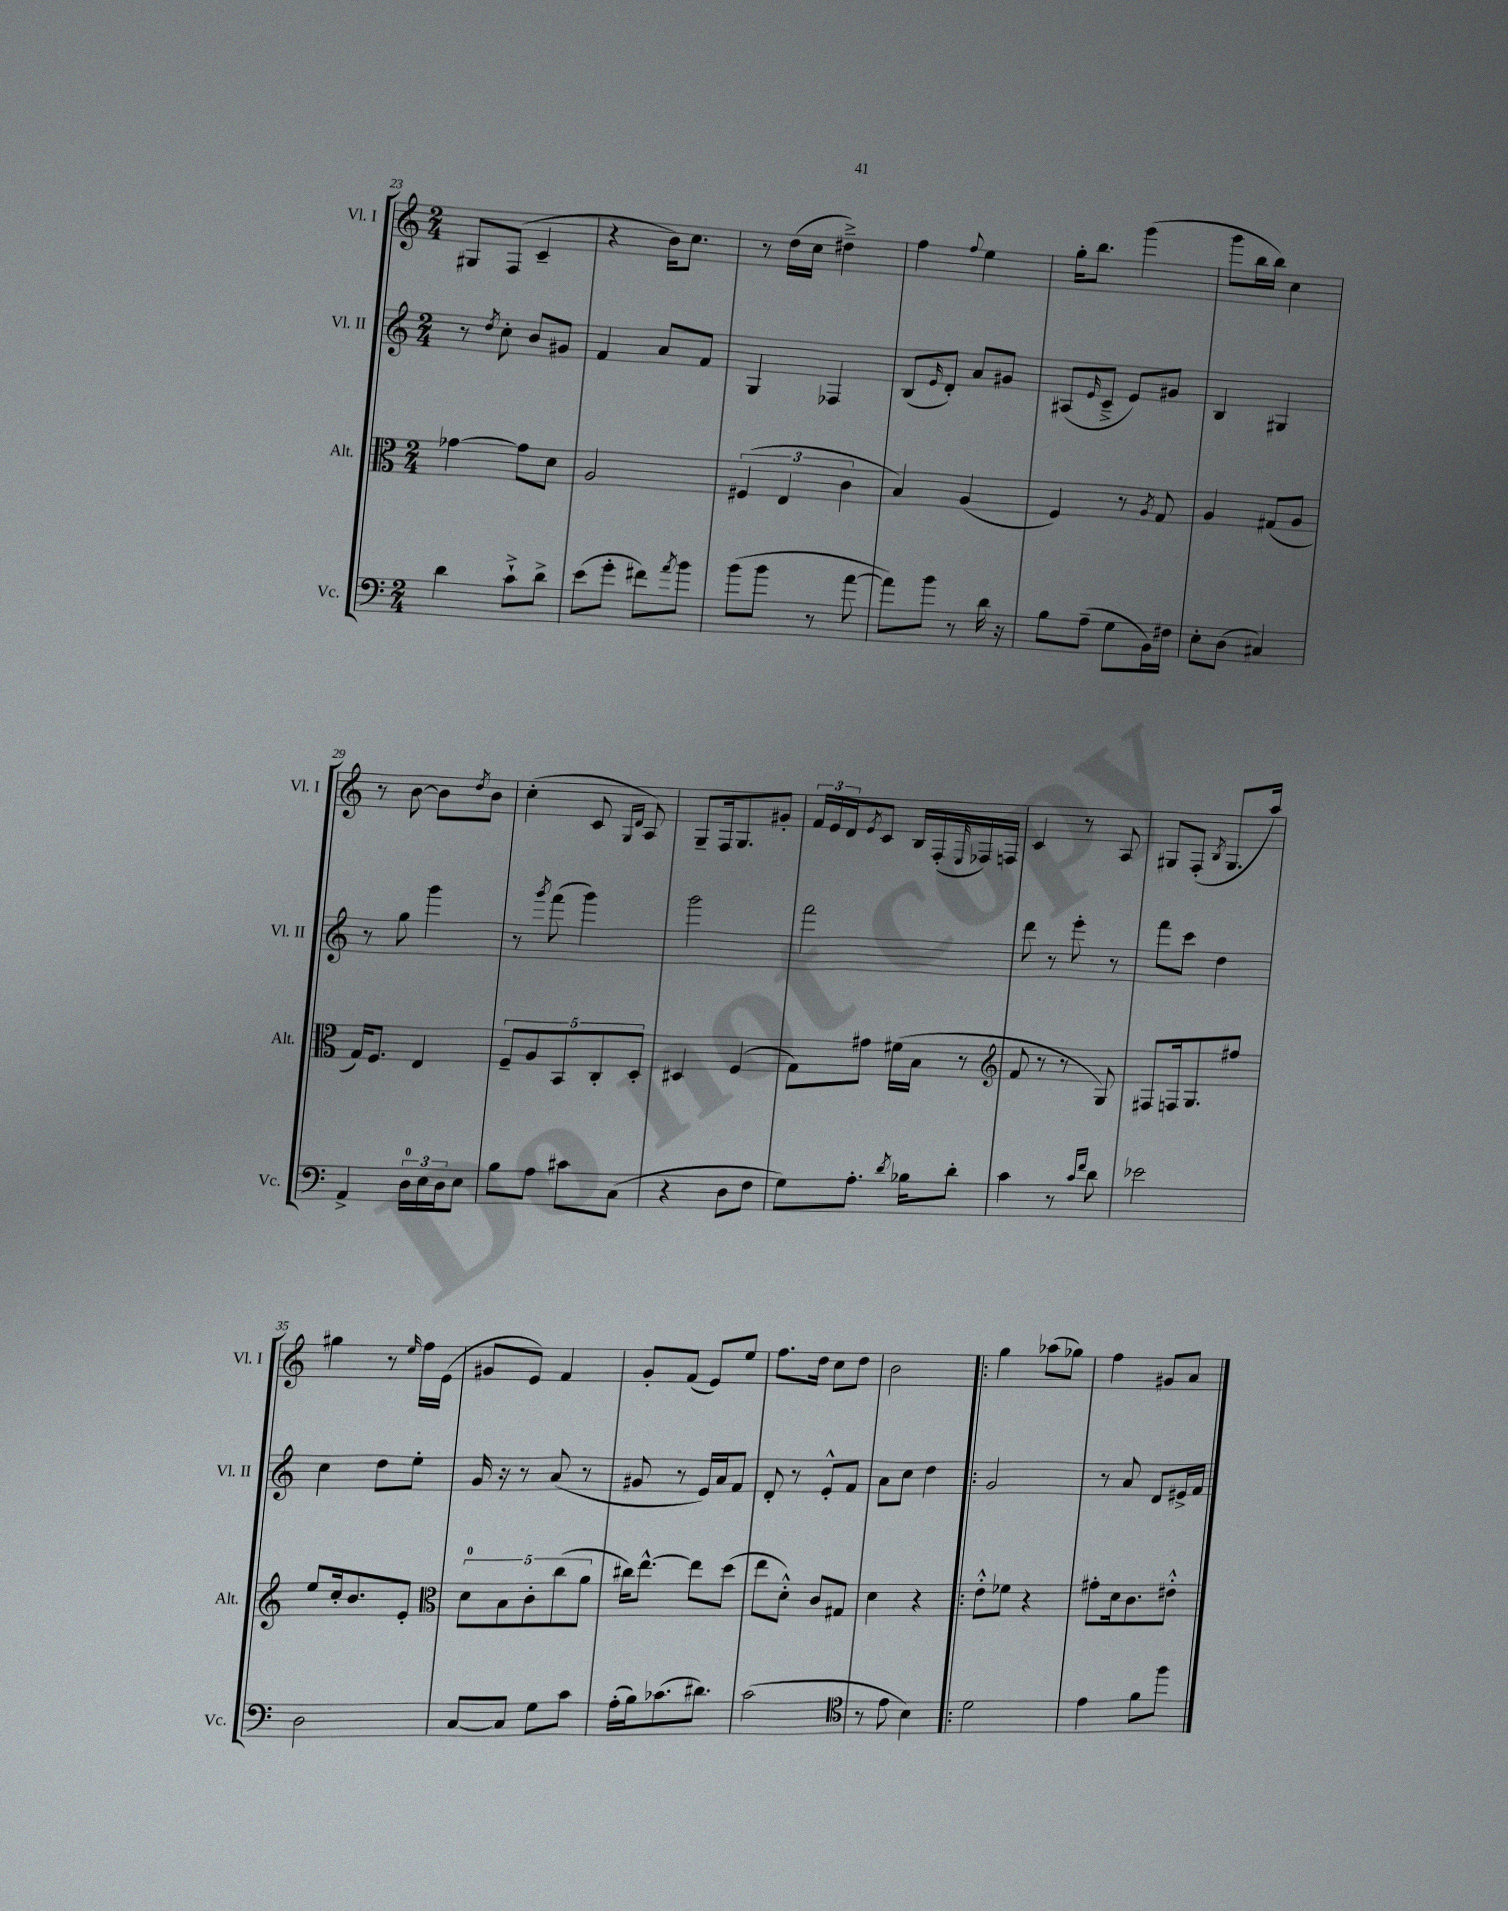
<<
\new StaffGroup <<
\new Staff = "s0" \with { instrumentName = "Vl. I" shortInstrumentName = "Vl. I" } {
    \clef treble \key c \major \numericTimeSignature \time 2/4
    gis8 f8( c'4-- |
    r4 b'16) c''8. |
    r8 d''16( c''16 dis''4--->) |
    f''4 \appoggiatura { f''8 } e''4 |
    g''16-. b''8. g'''4( |
    g'''8 b''16 b''16) c''4 |
    r8 b'8~ b'8 \acciaccatura { d''8 } b'8 |
    c''4-.( c'8 \grace { g16 d'16 } a8) |
    g8-- f16 g8. gis'8-. |
    \tuplet 3/2 { f'16 e'16 d'16 } \acciaccatura { e'8 } c'8 b16 f16-.( \grace { e16 } fes16) f16 |
    c'4 r8 a8 |
    gis8 f8-.( \acciaccatura { b8 } gis8. a''16) |
    gis''4 r8 \grace { e''16 } f''16 e'16( |
    gis'8 e'8) f'4 |
    g'8-. f'8( e'8) e''8 |
    f''8. d''16 c''8 d''8 |
    b'2 |
    \bar ".|:" g''4 aes''8( ges''8) |
    f''4 gis'8 a'8 \bar "|." |
}
\new Staff = "s1" \with { instrumentName = "Vl. II" shortInstrumentName = "Vl. II" } {
    \clef treble \key c \major \numericTimeSignature \time 2/4
    r8 \acciaccatura { d''8 } c''8-. b'8 gis'8 |
    f'4 a'8 f'8 |
    g4 fes4 |
    b8( \grace { e'16 } d'8-.) a'8 gis'8 |
    ais8( \grace { e'16 } c'8---> e'8) gis'8 |
    b4 gis4 |
    r8 g''8 g'''4 |
    r8 \acciaccatura { g'''8 } f'''8( g'''4) |
    g'''2 |
    f'''2 |
    d'''8 r8 e'''8-. r8 |
    f'''8 c'''8 d''4 |
    c''4 d''8 e''8-. |
    g'16 r16 r8 a'8( r8 |
    gis'8 r8 e'16) a'16 f'8 |
    d'8-. r8 e'8-.-^ f'8 |
    a'8 c''8 d''4 |
    \bar ".|:" g'2 |
    r8 a'8 d'8 eis'16-> f'16 \bar "|." |
}
\new Staff = "s2" \with { instrumentName = "Alt." shortInstrumentName = "Alt." } {
    \clef alto \key c \major \numericTimeSignature \time 2/4
    ges'4~ ges'8 d'8 |
    a2 |
    \tuplet 3/2 { fis4( e4 c'4 } |
    b4) a4( |
    f4) r8 \acciaccatura { a8 } g8 |
    a4 gis8( a8 |
    g16) f8. e4 |
    \tuplet 5/4 { f8-- a8 b,8 c8-. d8-. } |
    dis4 f4( |
    g8) gis'8 fis'16( b16 r8 |
    \clef treble f'8 r8 r8 g8) |
    fis8 f16 g8. fis''8 |
    e''8 c''16-. b'8. e'8-. |
    \clef alto \tuplet 5/4 { d'8-0 b8 c'8-. c''8( a'8 } |
    cis''16) e''8.~-^ e''8 d''8( |
    e''8 d'8-.-^) c'8 gis8 |
    d'4 r4 |
    \bar ".|:" e'8-.-^ fes'8 r4 |
    gis'8-. d'16 c'8. eis'8-.-^ \bar "|." |
}
\new Staff = "s3" \with { instrumentName = "Vc." shortInstrumentName = "Vc." } {
    \clef bass \key c \major \numericTimeSignature \time 2/4
    d'4 c'8-!-> d'8-> |
    e'8( g'8-. fis'8) \acciaccatura { a'8 } b'8 |
    b'8( b'8 r8 a'8~ |
    a'8) b'8 r8 d'16 r16 |
    b8 a8--( g8 b,16) fis16 |
    e8-. d8( cis4) |
    a,4-> \tuplet 3/2 { d16-0 e16 d16 } e8 |
    b8 a8 cis'8 c8( |
    r4 d8 f8 |
    g8) a8.-. \acciaccatura { d'8 } bes16 d'8-. |
    c'4 r8 \grace { c'16 f'16 } d'8 |
    ees'2 |
    d2 |
    c8~ c8 g8 c'8 |
    a16-.( b16) ces'8.( dis'8.) |
    c'2( |
    \clef tenor r8 e'8 b4) |
    \bar ".|:" d'2 |
    e'4 f'8 f''8 \bar "|." |
}
>>
>>
\layout { \context { \Score currentBarNumber = #23 } }
